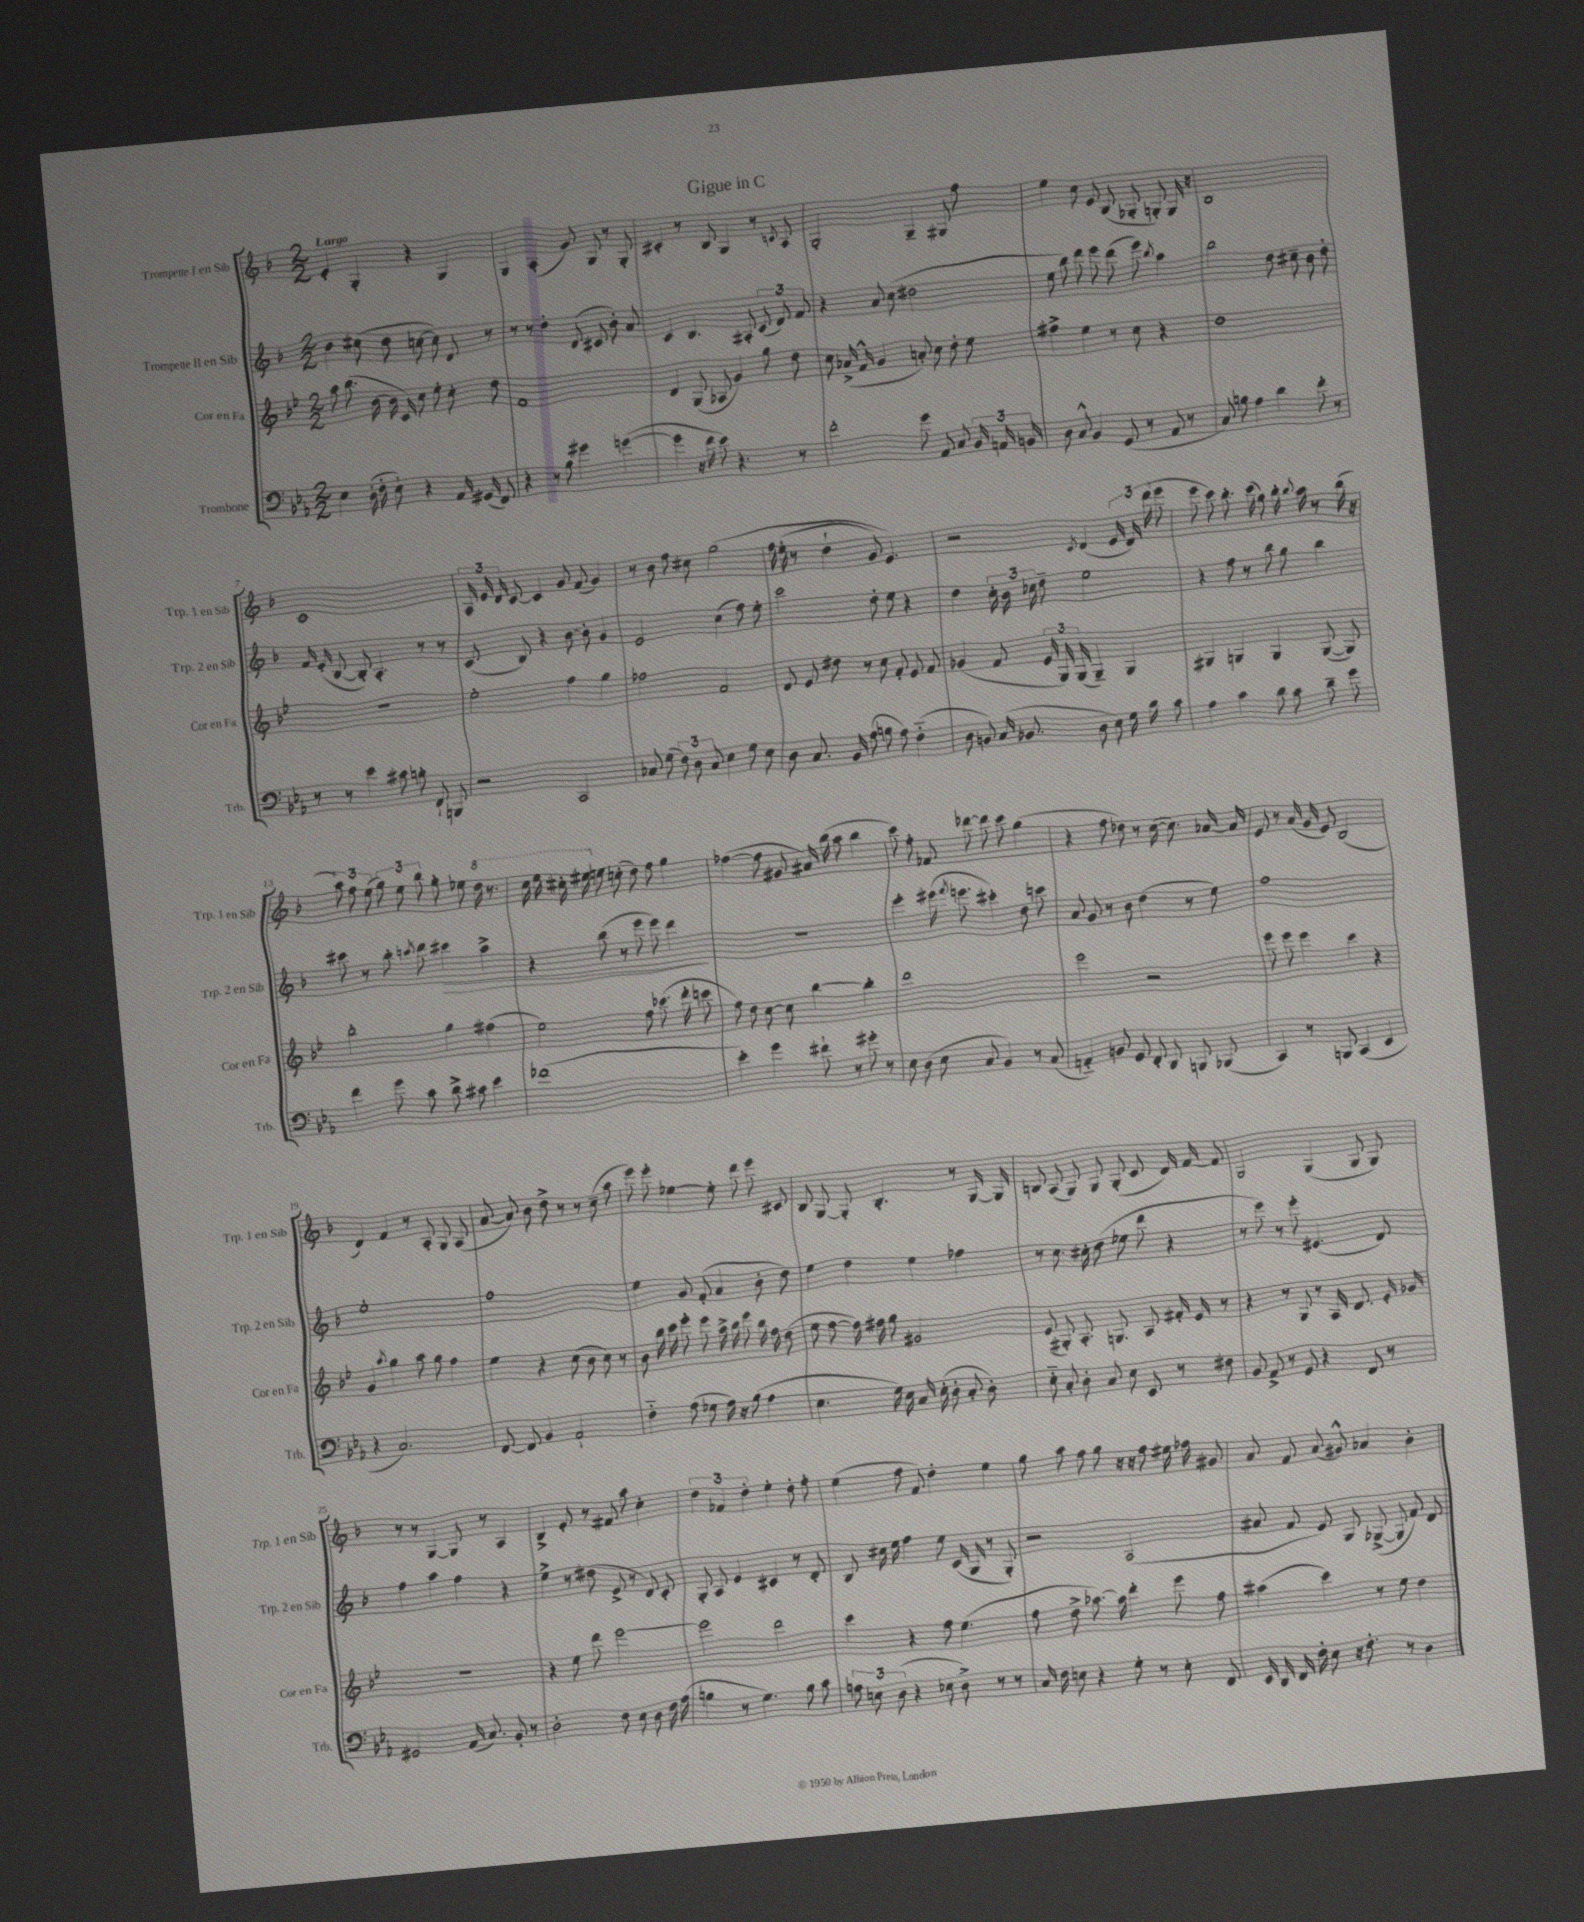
\header { title = "Gigue in C" }
<<
\new StaffGroup <<
\new Staff = "s0" \with { instrumentName = "Trompette I en Sib" shortInstrumentName = "Trp. 1 en Sib" } {
    \clef treble \key f \major \numericTimeSignature \time 2/2 \tempo "Largo"
    \autoBeamOff e'4-. g4-. r4 g4 |
    g4 a4-.( g'8) g8 r8 g8-. |
    cis'4-. r8 bes8 g4 r8 \acciaccatura { c'8 } a8 |
    g2-. g4-- gis8 f''8 |
    e''4 c''8 e'8 bes8( ges8-. g8-.) g16 r16 |
    bes1 |
    c'1 |
    \tuplet 3/2 { a16 e'16 d'16 } c'8~ c'4 g'8 f'8( g'4) |
    r8 bes'8 f''8 cis''8 g''2\( |
    f''16 e''16-.( r8 d''4-! g'8) e'4.\) |
    r2 \acciaccatura { c'8 } d'4( \tuplet 3/2 { e'16 d'16) d'''16( } e'''8 |
    e'''8 c'''8) bes''8.-. c'''16( g''8) bes''16-. \appoggiatura { bes''8 } a''16 r8 bes''16( r16 |
    \tuplet 3/2 { a''8) f''8 e''8( } \tuplet 3/2 { g''8) e''8 bes''8 } g''8-. ees''8 \ottava #1 d'''16 r8. |
    c'''16 e'''16 cis'''16-. eis'''16 \ottava #0 e''!8 c''!8-.( d''8) f''8 g''4 |
    fes''4~( fes''8 gis'8 ais'16) bes''16( a''8 bes''4 |
    c'''8) f''8-. fes'8 des'''8~ des'''8 c'''8 g''4( |
    r4 f''8 des''8) r8 c''16~( c''8.) aes'16~ aes'16 |
    e'8 r8 a'16( g'16 e'8) bes2( |
    d'4) f'4 r8 a8-. g8 a8( |
    a'8~ a'8) bes'8 d''8-> r8 r8 c''8--( a''8 |
    e'''8) e'''8-. ees''4~ ees''8-. d'''8 e'''8 cis'8 |
    bes8 g8~ g8-. bes4.-. r8 g16~ g16 |
    b8 a8( g8) g8 g8-.( c'8 d'16) f'16~ f'8 |
    g2 g4( g8 g8) |
    r8 r8 g4~ g8 r8 a4 |
    bes4-> e'8-. r8 fis'8 a''8 c''4-. |
    \tuplet 3/2 { d''4 fes'4 d''4-. } e''4-. d''8-. f''8-. |
    e''4( f''8 f'8) d''4-. e''4 |
    g''8 a''8 f''8 g''8 r16 r16 f''8 eis''16 fes''16 gis'8 |
    a'8 f'8 a'8( gis'8-^) aes'4 bes'4-. \bar "|." |
}
\new Staff = "s1" \with { instrumentName = "Trompette II en Sib" shortInstrumentName = "Trp. 2 en Sib" } {
    \clef treble \key f \major \numericTimeSignature \time 2/2
    \autoBeamOff bes'4 cis''8( d''8 c''8~ c''8) d'8 r8 |
    r8 r8 d''4-. d'8( cis'8 bes'8-.) a'8 |
    c'4 bes4. ais8-. \tuplet 3/2 { c'8( d'8) f'8 } |
    r4 a'8 c''8( dis''2 |
    e''8 bes''8) d'''8 e'''8 d'''8( e'''8) \acciaccatura { bes''8 } a''4 |
    bes''2 d''8 cis''8-- bes'8 d''8-. |
    f'16 e'16-.( bes8~ bes8-.) a4.-. r8 r8 |
    c'8( bes8) r4 bes'8~ bes'8-. g'4 |
    e'2 c''4( f''8) e''8-. |
    c'''2 d''8-. e''8 r4 |
    d''4 \tuplet 3/2 { c''16-. bes'16 ces''16 } d''8-- e''2 |
    r4 f''8 r8 bes''8 g''8 bes''4 |
    cis'''8 r8 bes''8-. \acciaccatura { c'''8 } d'''8 cis'''4\> a''4-> |
    r4 bes''8( r8 e'''8 e'''8) d'''4\! |
    R1 |
    e'''4-. eis'''16( \acciaccatura { f'''8 } e'''8. cis'''4-.) d''8 c'''8 |
    a'8 g'8 r8 bes'8 d''4( r8 e''8) |
    f''1 |
    e''1-. |
    f''1 |
    e''4 g'8 f'8-.( a'4 bes'8-. d''8) |
    e''4 d''4 e''4 fes''4 |
    r8 c''8. cis''16-. d''8( ees''8 d'''8 r4 |
    r8 e'''8) r8 e'''8-. eis'4.( d'8) |
    f''4 a''4 f''4 r4 |
    e''4-> r8 dis''8( e'8-> r8 d'8) c'8-. |
    g8-. a8 e'4 cis'4 r8 d'8-. |
    bes8 cis''16 e''16 f''4 e''8 c'16( g16 r8 g8-.) |
    r2 a2( |
    ais'8 f'8 e'8) g8 ges8~->( ges8 f'8) d'8 \bar "|." |
}
\new Staff = "s2" \with { instrumentName = "Cor en Fa" shortInstrumentName = "Cor en Fa" } {
    \clef treble \key bes \major \numericTimeSignature \time 2/2
    \autoBeamOff a''8 bes''8.( bes'16~ bes'16 c'16) c''8 ees''8-. c''8-. d''8 |
    f'1 |
    d'4 g8( aes8 g'4) g''8 d''8 |
    c''8 aes'16->( f'16-^ g'4 a'8-.) c''8 d''8-. ees''8 |
    fis''4-> ees''4 r8 c''8 r4 |
    d''1 |
    R1 |
    ees''2-. f''4 g''4 |
    fes''2 f'2 |
    d'8 ees'8 dis''8 r8 c''8 f'8-. ees'8 f'8 |
    ges'4( f'8 \tuplet 3/2 { ees'16 g16) g16( } g4--) g4 |
    gis4 g4 g4 g8~( g8) |
    bes''2-. g''4 fis''4( |
    ees''2) f''8 ces'''8.( d'''16-. c'''8 |
    f''8) d''8 c''8~ c''8 bes''4~ bes''4-. |
    d'''1 |
    ees'''2 r2 |
    ees'''8 ees'''8 ees'''4 c'''4 r4 |
    g'4 \acciaccatura { a''8 } g''4 a''8 g''8 f''4 |
    ees''4 r4 c''8( bes'8 c''8) r8 |
    bes'8 bes''16 c'''16 ees'''8-. ees'''8 a''16-> bes''16 ees'''8 bes''16 f''16 d''8( |
    ees''8 f''8~ f''16) fis''16 g''8 gis'2 |
    ees'8( gis8-.) a8.-. g8. a8 fis'16-. ees'16 r8 |
    r4 r8 g8 r8 a16 d'8. ees'16-. ges'16 |
    R1 |
    r4 ees''8 d'''8 ees'''2~ |
    ees'''2 d'''2 |
    c'''4 r4 f''8 ees''4.( |
    f''8 d''8-> aes''8.~) aes''16 d'''4-. ees'''8 f''8 |
    ais''4( c'''4) r8 ees''8 d''4 \bar "|." |
}
\new Staff = "s3" \with { instrumentName = "Trombone" shortInstrumentName = "Trb." } {
    \clef bass \key ees \major \numericTimeSignature \time 2/2
    \autoBeamOff ees4 d16-.( f16-. ees8-!) r4 aes,16 gis,16( f,8) |
    r4 r8 bes8 gis'4 g'4~( |
    g'4 r16 f'16 ees'8) r4. r8 |
    f'2-. g'8 aes,8 c8 \tuplet 3/2 { bes,16 a,16 b,16 } |
    d8 c8-^ bes,4 g,8( r8 aes,8 r8 |
    c8) b8 aes4 d'4 f'8-. r8 |
    r8 r8 ees'4 cis'8 b8-. f,8-! b,,8 |
    r2 c,2 |
    ces8 g8( \tuplet 3/2 { f8) d8 ces8 } ees4 g8 ees8 |
    d8 c8. bes,16 aes8( b8 aes8) f4-_( |
    d8 b,8) c16( bes,8. d8 ees8) g16 d'16 c'8 |
    aes4 c'4 d'8 c'8 d'8-- g'8 |
    f'4 g'8 c'8 d'8-> cis'8 ees'4 |
    fes'1( |
    ees'4-.) g'4 fis'8-! r8 gis'8-. r8 |
    ees8 d8( ees8 c8 bes,4) r8 c8( |
    a,4-_) b,8 g,8 f,8-. d,8 b,,8 bes,,8( |
    c,4) r8 b,,8 c,4( ees,4 |
    r4 c2.) |
    f,8~ f,8 bes,4 aes,2-! |
    f4-_ aes8( ges8 aes16) r16 bes8( aes4 |
    ees4. g16) ees16 c16 ees16-.( d8-. c8-. d8-.) |
    ees8-_ c8-. d8-. c8 ees8 ees,8 r8 fis8 |
    bes,8 aes,8-> r8 g,8 r4 f,8 r8 |
    gis,2 aes,16( c8.) bes,8-. r8 |
    d2-. f8 ees8 d8 f16 aes16( |
    b4 r8 g4.) b8 c'8 |
    \tuplet 3/2 { a8 e8 d8( } r4 ees8 d8->) r8 r8 |
    c16 f16 e8 r4 g8-. r8 e8-. f,8 |
    ees,16 d,16 f,16 f16-. ees8 r16 f8.-. r8 d4 \bar "|." |
}
>>
>>
